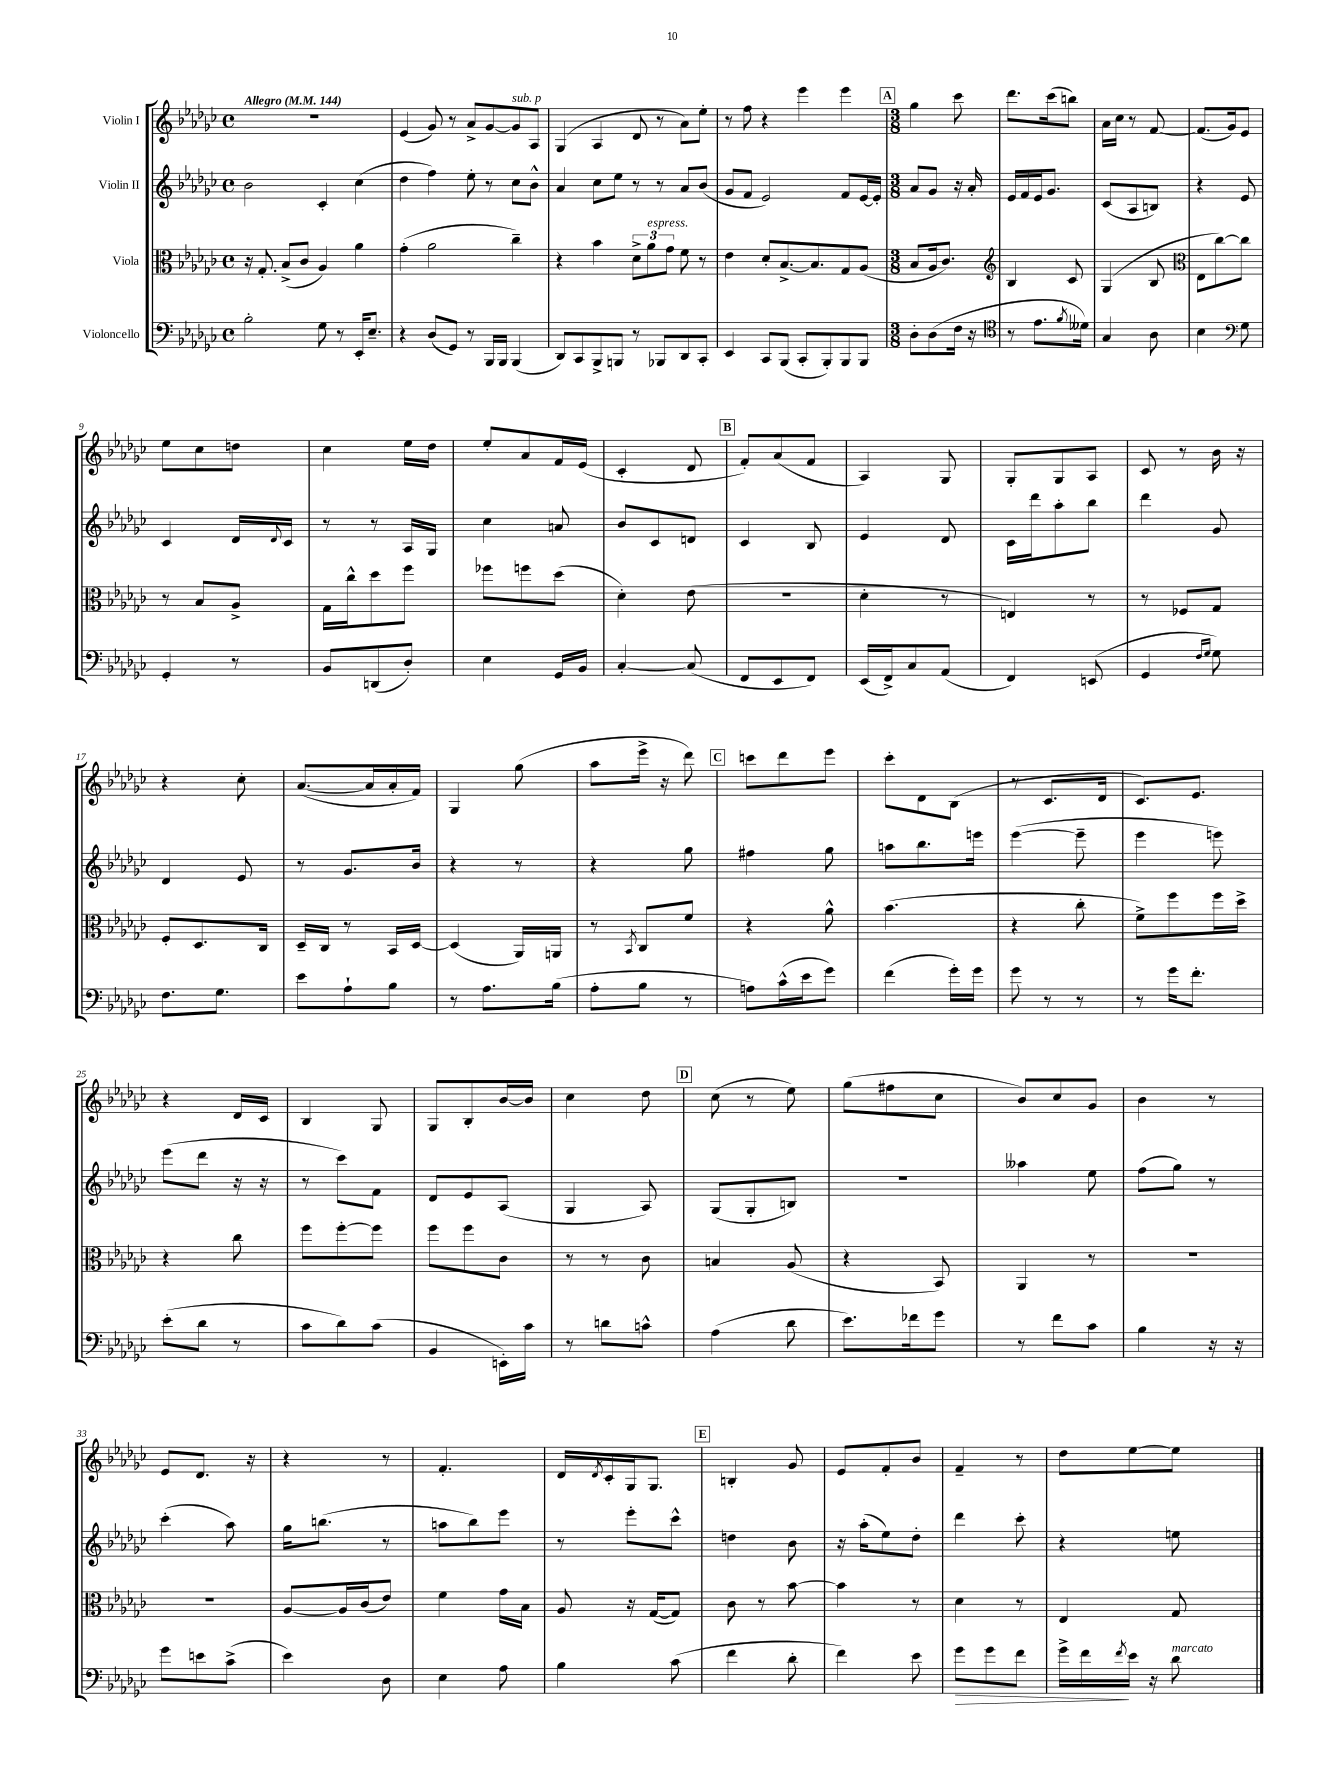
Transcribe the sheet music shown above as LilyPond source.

<<
\new StaffGroup <<
\new Staff = "s0" \with { instrumentName = "Violin I" } {
    \clef treble \key ges \major \defaultTimeSignature \time 4/4 \tempo "Allegro" 4 = 144
    R1 |
    ees'4( ges'8) r8 aes'8-> ges'8~ ges'8^\markup { \italic "sub. p" } aes8 |
    ges4( aes4 des'8 r8 aes'8) ees''8-. |
    r8 f''8 r4 ees'''4 ees'''4 |
    \mark \markup { \box "A" } \numericTimeSignature \time 3/8 ges''4 ces'''8 |
    des'''8. ces'''16( b''8) |
    aes'16 ces''16 r8 f'8~ |
    f'8.( ges'16) ees'8 |
    ees''8 ces''8 d''8 |
    ces''4 ees''16 des''16 |
    ees''8-. aes'8 f'16 ees'16( |
    ces'4-. des'8 |
    \mark \markup { \box "B" } f'8-.) aes'8( f'8 |
    aes4) ges8 |
    ges8-. ges8 aes8 |
    ces'8 r8 bes'16 r16 |
    r4 ces''8-. |
    aes'8.~( aes'16 aes'16-. f'16) |
    ges4 ges''8( |
    aes''8 ees'''16-> r16 des'''8) |
    \mark \markup { \box "C" } c'''8 des'''8 ees'''8 |
    ces'''8-. des'8 bes8( |
    r8 ces'8. des'16 |
    ces'8.) ees'8. |
    r4 des'16 ces'16 |
    bes4 ges8 |
    ges8 bes8-. bes'16~ bes'16 |
    ces''4 des''8 |
    \mark \markup { \box "D" } ces''8( r8 ees''8) |
    ges''8( fis''8 ces''8 |
    bes'8) ces''8 ges'8 |
    bes'4 r8 |
    ees'8 des'8. r16 |
    r4 r8 |
    f'4.-. |
    des'16 \acciaccatura { des'8 } ces'16-. ges16 ges8. |
    \mark \markup { \box "E" } b4-. ges'8 |
    ees'8 f'8-. bes'8 |
    f'4-- r8 |
    des''8 ees''8~ ees''8 \bar "|." |
}
\new Staff = "s1" \with { instrumentName = "Violin II" } {
    \clef treble \key ges \major \defaultTimeSignature \time 4/4
    bes'2 ces'4-. ces''4( |
    des''4 f''4) ees''8-. r8 ces''8 bes'8-^ |
    aes'4 ces''8 ees''8 r8 r8 aes'8 bes'8( |
    ges'8 f'8 ees'2) f'8 ees'16~ ees'16-. |
    \mark \markup { \box "A" } \numericTimeSignature \time 3/8 aes'8 ges'8 r16 aes'16-. |
    ees'16 f'16 ees'16 ges'8. |
    ces'8( aes8 b8) |
    r4 ees'8 |
    ces'4 des'16 \appoggiatura { des'8 } ces'16 |
    r8 r8 aes16 ges16 |
    ces''4 a'8 |
    bes'8 ces'8 d'8 |
    \mark \markup { \box "B" } ces'4 bes8 |
    ees'4 des'8 |
    ces'16 des'''16 aes''8-. bes''8 |
    des'''4 ges'8 |
    des'4 ees'8 |
    r8 ges'8. bes'16 |
    r4 r8 |
    r4 ges''8 |
    \mark \markup { \box "C" } fis''4 ges''8 |
    a''8 bes''8. e'''16 |
    ees'''4~( ees'''8-- |
    ees'''4 e'''8) |
    ees'''8( des'''8 r16 r16 |
    r8 ces'''8) f'8 |
    des'8 ees'8 aes8( |
    ges4 aes8) |
    \mark \markup { \box "D" } ges8( ges8-. b8) |
    R4. |
    aeses''4 ees''8 |
    f''8( ges''8) r8 |
    ces'''4-.( aes''8) |
    ges''16 b''8.( r8 |
    a''8 bes''8) ees'''8 |
    r8 ees'''8-. ces'''8-^ |
    \mark \markup { \box "E" } d''4 bes'8 |
    r16 aes''16-.( ees''8) des''8-. |
    des'''4 ces'''8-. |
    r4 e''8 \bar "|." |
}
\new Staff = "s2" \with { instrumentName = "Viola" } {
    \clef alto \key ges \major \defaultTimeSignature \time 4/4
    r16 ges8.-. bes8->( ces'8 aes4) aes'4 |
    ges'4-.( aes'2 ces''4--) |
    r4 bes'4 \tuplet 3/2 { des'8-> aes'8^\markup { \italic "espress." } ges'8 } f'8 r8 |
    ees'4 des'8-. bes8.~-> bes8. ges8 aes8( |
    \mark \markup { \box "A" } \numericTimeSignature \time 3/8 bes8 aes16 ces'8.) |
    \clef treble bes4 ces'8 |
    ges4( bes8 |
    \clef alto ees8 ces''8~) ces''8 |
    r8 bes8 aes8-> |
    ges16 ces''16-^ des''8 f''8 |
    fes''8 f''8 des''8( |
    des'4-.) ees'8( |
    \mark \markup { \box "B" } R4. |
    des'4-. r8 |
    e4) r8 |
    r8 fes8 ges8 |
    f8-. des8. ces16 |
    des16-- ces16 r8 bes,16 des16~ |
    des4( aes,16) a,16 |
    r8 \acciaccatura { bes,8 } ces8 f'8 |
    \mark \markup { \box "C" } r4 aes'8-^ |
    bes'4.( |
    r4 ces''8-. |
    f'8->) f''8 f''16 des''16-> |
    r4 ces''8 |
    f''8 f''8~-. f''8 |
    f''8 f''8 ces'8 |
    r8 r8 ces'8 |
    \mark \markup { \box "D" } b4 aes8( |
    r4 bes,8) |
    aes,4 r8 |
    R4. |
    R4. |
    aes8~ aes16 ces'16( ees'8) |
    f'4 ges'16 bes16 |
    aes8 r16 ges16~( ges8) |
    \mark \markup { \box "E" } ces'8 r8 bes'8~ |
    bes'4 r8 |
    des'4 r8 |
    ees4 ges8 \bar "|." |
}
\new Staff = "s3" \with { instrumentName = "Violoncello" } {
    \clef bass \key ges \major \defaultTimeSignature \time 4/4
    bes2-. ges8 r8 ees,16-. ees8.-- |
    r4 des8( ges,8) r8 bes,,16 bes,,16 bes,,4( |
    des,8) ces,8 bes,,8-> b,,8 r8 bes,,8 des,8 ces,8-. |
    ees,4 ces,8 bes,,8( ces,8-. bes,,8-.) bes,,8 bes,,8 |
    \mark \markup { \box "A" } \numericTimeSignature \time 3/8 des8-. des8( f16 r16 |
    \clef tenor r8 ees'8. \acciaccatura { f'8 } deses'16) |
    ges4 aes8 |
    bes4 \clef bass ges8 |
    ges,4-. r8 |
    bes,8 d,8( des8-.) |
    ees4 ges,16 bes,16 |
    ces4~-. ces8( |
    \mark \markup { \box "B" } f,8 ees,8 f,8) |
    ees,16( f,16->) ces8 aes,8( |
    f,4) e,8( |
    ges,4 \grace { f16 ges16 } ges8) |
    f8. ges8. |
    ees'8 aes8-! bes8 |
    r8 aes8. bes16( |
    aes8-. bes8 r8 |
    \mark \markup { \box "C" } a8) ces'16-^( ees'16 ges'8) |
    f'4( ges'16-.) ges'16 |
    ges'8 r8 r8 |
    r8 ges'16 f'8.-. |
    ees'8-.( des'8 r8 |
    ces'8 des'8) ces'8( |
    bes,4 e,16-.) ces'16 |
    r8 d'8 c'8-^ |
    \mark \markup { \box "D" } aes4( des'8 |
    ees'8.) fes'16 ges'8 |
    r8 f'8 ces'8 |
    bes4 r16 r16 |
    ges'8 e'8 ces'8->( |
    ees'4) des8 |
    ees4 aes8 |
    bes4 ces'8( |
    \mark \markup { \box "E" } f'4 des'8-. |
    f'4) ees'8 |
    ges'8\> ges'8 f'8 |
    ges'16-> f'16\! \acciaccatura { f'8 } ees'16 r16 des'8^\markup { \italic "marcato" } \bar "|." |
}
>>
>>
